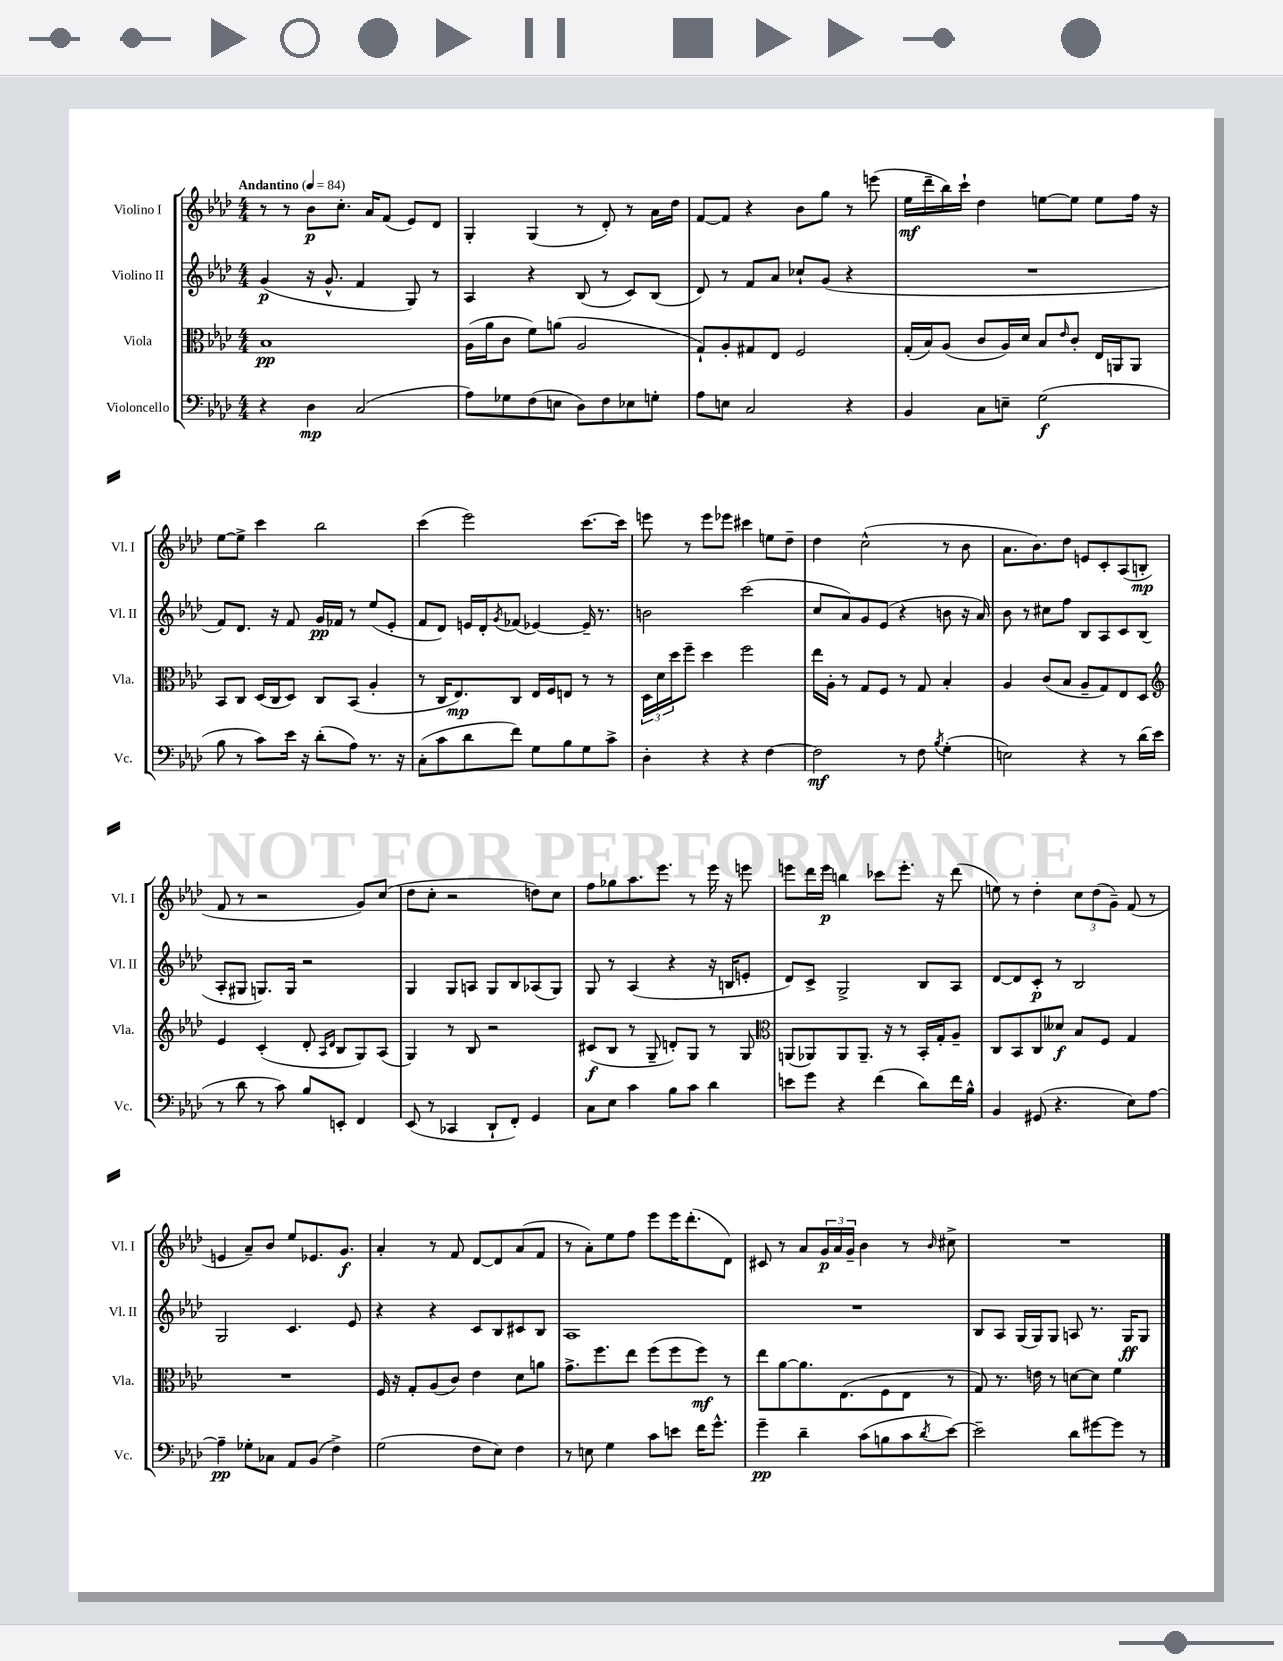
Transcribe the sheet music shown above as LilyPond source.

<<
\new StaffGroup <<
\new Staff = "s0" \with { instrumentName = "Violino I" shortInstrumentName = "Vl. I" } {
    \clef treble \key aes \major \numericTimeSignature \time 4/4 \tempo "Andantino" 4 = 84
    r8 r8 bes'8\p c''8.-. aes'16 f'8( ees'8) des'8 |
    g4-. g4( r8 des'8-.) r8 aes'16 des''16 |
    f'8~ f'8 r4 bes'8 g''8 r8 e'''8( |
    ees''16\mf des'''16-- bes''16) c'''16-! des''4 e''8~ e''8 e''8 f''16 r16 |
    ees''8~ ees''8-> c'''4 bes''2 |
    c'''4( ees'''2) c'''8.~ c'''16 |
    e'''8 r8 e'''8 ees'''8 cis'''4 e''8 des''8-- |
    des''4 c''2-^( r8 bes'8 |
    aes'8. bes'8.) des''8 e'8 c'8-. aes8( b8-.\mp |
    f'8 r8 r2 g'8) c''8( |
    des''8 c''8-. r2 d''8) c''8 |
    f''8 ges''8 aes''8. ees'''8. r8 ees'''16 r16 e'''8 |
    e'''8 des'''16 e'''16\p b''4 ces'''8 e'''8.-. r16 des'''8( |
    e''8) r8 des''4-. \tuplet 3/2 { c''8 des''8( g'8--) } f'8( r8 |
    e'4 aes'8--) bes'8 ees''8 ees'8. g'8.\f |
    aes'4-. r8 f'8 des'8~ des'8 aes'8( f'8 |
    r8 aes'8-.) ees''8 f''8 ees'''8 ees'''16 des'''8.-.( des'8) |
    cis'8 r8 aes'8 \tuplet 3/2 { g'16\p aes'16 g'16-- } bes'4 r8 \grace { bes'16 } cis''8-> |
    R1 \bar "|." |
}
\new Staff = "s1" \with { instrumentName = "Violino II" shortInstrumentName = "Vl. II" } {
    \clef treble \key aes \major \numericTimeSignature \time 4/4
    g'4\p( r16 g'8.-^ f'4 g8) r8 |
    aes4 r4 bes8( r8 c'8) bes8( |
    des'8) r8 f'8 aes'8 ces''8-! g'8( r4 |
    R1 |
    f'8) des'8. r16 f'8 g'16\pp fes'16 r8 ees''8( ees'8-. |
    f'8 des'8) e'16 des'16-. \acciaccatura { g'8 } fes'8( ees'4~) ees'16-- r8. |
    b'2 c'''2( |
    c''8 aes'8) g'8 ees'8( r4 b'8 r16 aes'16) |
    bes'8 r8 cis''8 f''8 bes8 aes8 c'8 bes8( |
    aes8-. gis8 g8.) g16 r2 |
    g4 g8 a8 g8 bes8 aes8( g8) |
    g8 r8 aes4( r4 r16 b16 e'8-. |
    des'8) c'8-> g2-> bes8 aes8 |
    des'8~ des'8 c'8-.\p r8 bes2 |
    g2 c'4. ees'8 |
    r4 r4 c'8 bes8 cis'8 bes8 |
    aes1 |
    R1 |
    bes8 aes8 g16( g16) g8 a8 r8. g16\ff g8 \bar "|." |
}
\new Staff = "s2" \with { instrumentName = "Viola" shortInstrumentName = "Vla." } {
    \clef alto \key aes \major \numericTimeSignature \time 4/4
    bes1\pp |
    aes16( aes'16 c'8 f'8) a'8( aes2 |
    g8-!) aes8-. gis8 ees8 f2 |
    g16-.( bes16) aes8( c'8 aes16) des'16 bes8 \grace { ees'16 } c'8-. ees16 a,16 a,8 |
    bes,8 c8 des16( c16 des8) c8 bes,8( aes4-. |
    r8 c16 ees8.\mp) c8 ees16 f16 e8 r8 r8 |
    \tuplet 3/2 { des16 des'16 des''16 } f''8-- des''4 f''2 |
    ees''16 aes16-. r8 g8 f8 r8 g8 bes4-. |
    aes4 c'8( bes8 aes8-- g8) ees8 des8 |
    \clef treble ees'4 c'4-.( des'8-. \grace { aes16 des'16 } bes8 g8) aes8( |
    g4) r8 bes8 r2 |
    cis'8\f( bes8 r8 g8-- d'8-.) g8 r8 g8 |
    \clef alto a,8( aes,8) aes,8 aes,8.-- r16 r8 bes,16-. g16-. aes8-- |
    c8 bes,8 c8 deses'8\f bes8 f8 g4 |
    R1 |
    f16 r16 g8-. aes8( c'8) ees'4 des'8 a'8 |
    g'8.-> f''8. ees''8 f''8( f''8 f''8\mf) r8 |
    ees''8 aes'8~ aes'8. ees8.( f8 ees8 r8 |
    g8) r8. e'16 r8 d'8~ d'8 f'4 \bar "|." |
}
\new Staff = "s3" \with { instrumentName = "Violoncello" shortInstrumentName = "Vc." } {
    \clef bass \key aes \major \numericTimeSignature \time 4/4
    r4 des4\mp c2( |
    aes8) ges8 f8( e8 des8) f8 ees8 g8-. |
    aes8 e8 c2 r4 |
    bes,4 c8 e8-- g2\f( |
    bes8 r8 c'8) ees'16 r16 des'8-.( aes8) r8. r16 |
    c8-.( c'8 des'8 f'8) g8 bes8 g8 c'8-> |
    des4-. r4 r4 f4~ |
    f2\mf r8 f8 \acciaccatura { bes8 } g4-.( |
    e2) r4 r8 des'16( ees'16 |
    r8 des'8 r8 c'8) bes8 e,8-. f,4 |
    ees,8( r8 ces,4 des,8-! f,8-.) g,4 |
    c8 ees8 c'4 bes8 c'8 des'4 |
    e'8 g'8 r4 f'4( des'8) f'16 bes16-^ |
    bes,4 gis,8( r4. ees8) aes8~ |
    aes4--\pp ges8-. ces8 aes,8 bes,8( f4->) |
    g2( f8 ees8) f4 |
    r8 e8 g4 c'8 e'8 f'16 g'8.-^ |
    g'4--\pp des'4-- c'8( b8 c'8 \acciaccatura { des'8 } ees'8~) |
    ees'2-- des'8 gis'8~ gis'8 r8 \bar "|." |
}
>>
>>
\layout { \context { \Score \remove "Bar_number_engraver" } }
